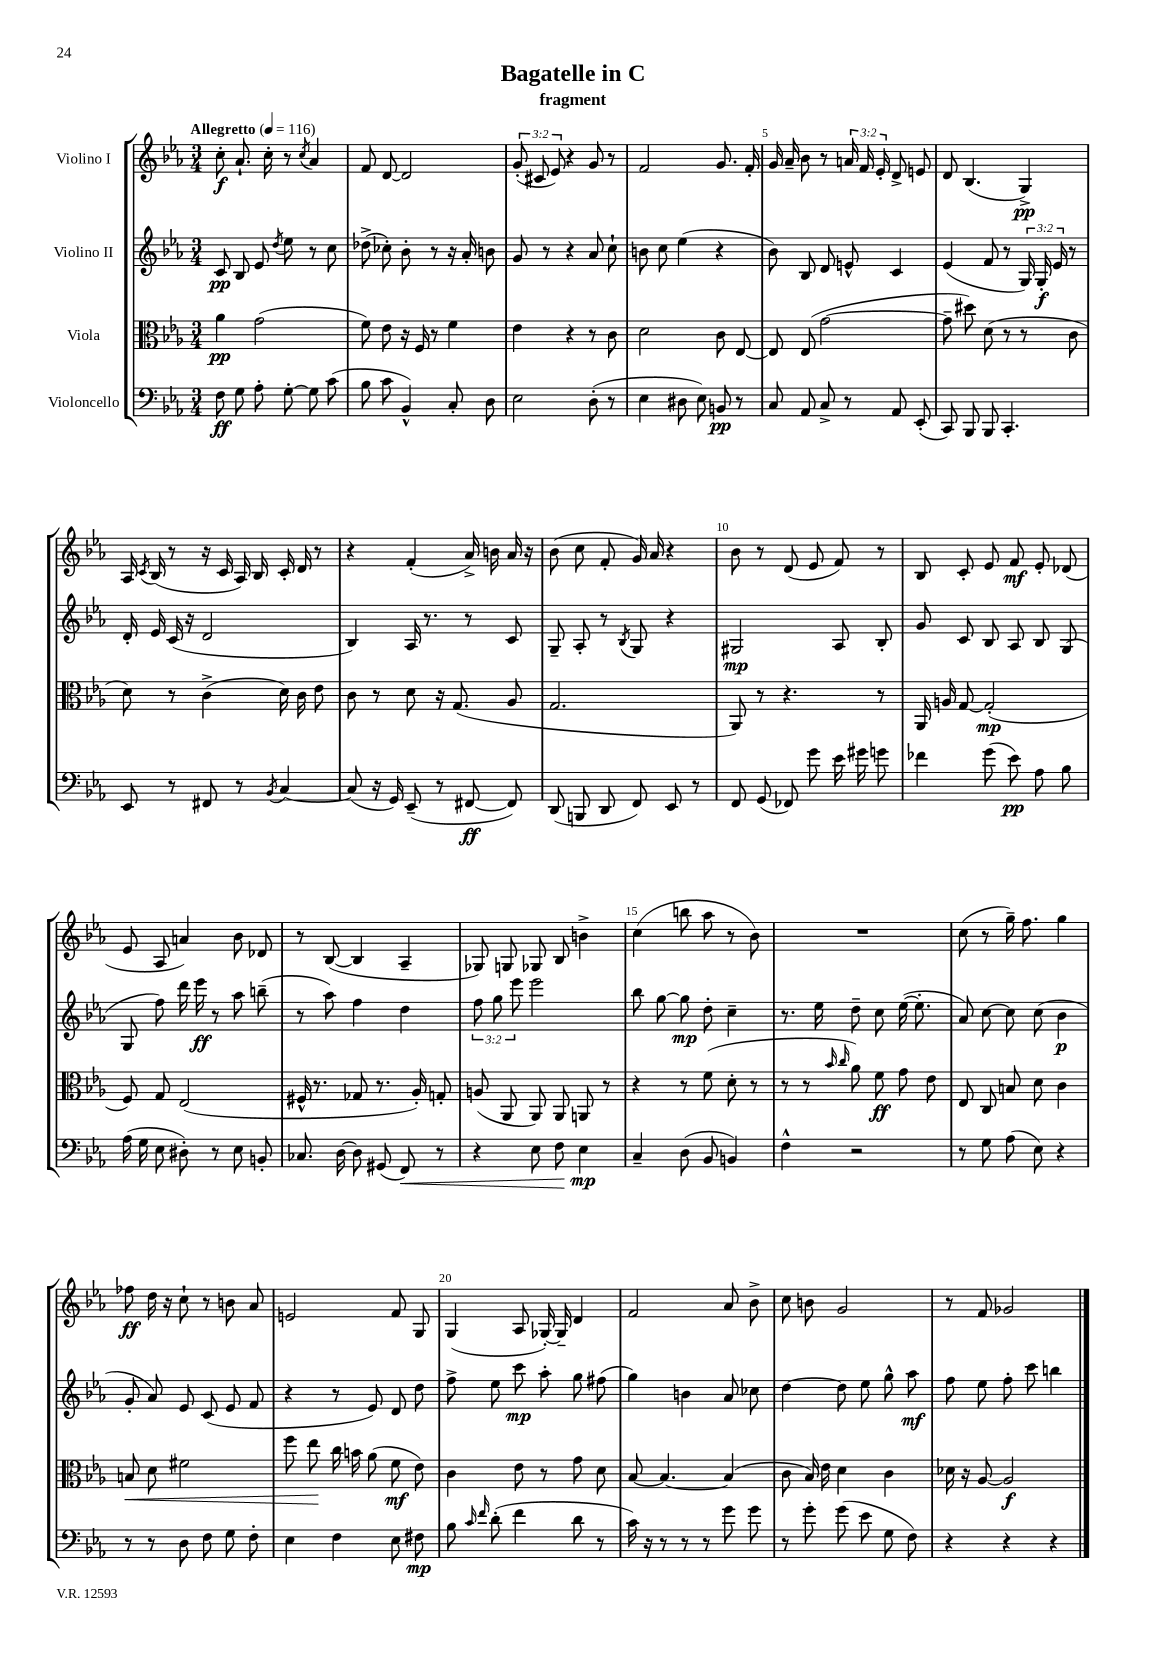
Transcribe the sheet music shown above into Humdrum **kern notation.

**kern	**kern	**kern	**kern
*staff4	*staff3	*staff2	*staff1
*clefF4	*clefC3	*clefG2	*clefG2
*k[b-e-a-]	*k[b-e-a-]	*k[b-e-a-]	*k[b-e-a-]
*M3/4	*M3/4	*M3/4	*M3/4
*MM116	*MM116	*MM116	*MM116
8F\	4a-\	8c/	8cc'\
8G\	.	8B-/	8.a-`/
8A-'\	(2g\	8e-/	.
.	.	.	16cc'\
.	.	8qdd/	.
[8G'\	.	8ee-\	8r
.	.	.	8qcc/
8G\]	.	8r	4a-/
(8c\	.	8cc\	.
=	=	=	=
8B-\	8f\)	(8dd-^\	8f/
8c\	8e-\	8cc-'\)	[8d/
4BB-^^/)	16r	8b-'\	2d/]
.	16F/	.	.
.	8r	8r	.
8C'/	4f\	16r	.
.	.	16a-'/	.
8D\	.	8b\	.
=	=	=	=
2E-\	4e-\	8g/	(12g'/
.	.	.	12c#/
.	.	8r	.
.	.	.	12e-/)
.	4r	4r	4r
(8D'\	8r	8a-/	8g/
8r	8c\	8cc`\	8r
=	=	=	=
4E-\	2d\	8b\	2f/
.	.	8cc\	.
8D#\	.	(4ee-\	.
8E-\)	.	.	.
8BB/	8c\	4r	8.g/
8r	[8E-/	.	.
.	.	.	16f'/
=	=	=	=
8C/	8E-/]	8b-\)	16g/
.	.	.	16a-~/
8AA-/	(8E-/	8B-/	8b-\
8C^/	[2g\	8d/	8r
8r	.	8e^^/	24a/
.	.	.	24f/
.	.	.	24e-'/
8AA-/	.	4c/	8d^/
(8EE-'/	.	.	8e/
=	=	=	=
8CC/)	8g~\]	(4e-/	8d/
8BBB-/	8dd#\)	.	(4.B-/
8BBB-/	(8d\	8f/	.
4.CC'/	8r	8r	.
.	8r	24G/)	4G^/)
.	.	24G'/	.
.	.	24e-/	.
.	8c\	8r	.
=	=	=	=
8EE-/	8d\)	16d'/	16A-/
.	.	.	8qc/
.	.	16e-/	(16B-/
8r	8r	(16c/	8r
.	.	16r	.
8FF#/	(4c^\	2d/	16r
.	.	.	16c/
8r	.	.	16A-/)
.	.	.	16B-/
8qBB-/	.	.	.
[4C/	16d\)	.	16c'/
.	16c\	.	16d/
.	8e-\	.	8r
=	=	=	=
(8C/]	8c\	4B-/)	4r
16r	8r	.	.
16GG/)	.	.	.
(8EE-~/	8d\	16A-/	(4f'/
.	.	8.r	.
8r	16r	.	.
.	(8.G/	.	.
[8FF#/	.	8r	16a-^/)
.	.	.	16b\
8FF#/])	8A-/	8c/	16a-/
.	.	.	16r
=	=	=	=
(8DD/	2.G/	8G~/	(8b-\
8BBB/	.	8A-'/	8cc\
8DD/	.	8r	8f'/
.	.	8qB-/	.
8FF/)	.	8G/	16g/)
.	.	.	16a-/
8EE-/	.	4r	4r
8r	.	.	.
=	=	=	=
8FF/	8AA-/)	2G#/	8b-\
(8GG/	8r	.	8r
8FF-/)	4.r	.	(8d/
8g\	.	.	8e-/
16e-\	.	8A-/	8f/)
16g#\	.	.	.
8g\	8r	8B-'/	8r
=	=	=	=
4f-\	16AA-/	8g/	8B-/
.	16A/	.	.
.	[8G/	8c/	8c'/
(8g\	(2G'/]	8B-/	8e-/
8e-\)	.	8A-/	8f/
8A-\	.	8B-/	8e-'/
8B-\	.	(8G/	(8d-/
=	=	=	=
(16A-\	8F/)	8G/	8e-/
16G\	.	.	.
8E-\	8G/	8ff\)	8A-/
8D#'\)	(2E-/	16ddd\	4a/)
.	.	16eee-\	.
8r	.	8r	.
8E-\	.	8aa-\	8b-\
8BB'/	.	(8bb~\	8d-/
=	=	=	=
8.C-/	16F#^^/	8r	8r
.	8.r	.	.
.	.	8aa-\)	([8B-/
[16D\	.	.	.
8D\]	8G-/	4ff\	4B-/]
(8GG#/	8.r	.	.
8FF/)	.	4dd\	4A-~/
.	16A-'/)	.	.
8r	8G'/	.	.
=	=	=	=
4r	(8A/	12ff\	8G-/)
.	.	12gg\	.
.	8AA-/	.	8G/
.	.	12eee-\	.
8E-\	8AA-/)	2eee-\	8G-/
8F\	8AA-/	.	8B-/
4E-\	8AA/	.	4b^\
.	8r	.	.
=	=	=	=
4C~/	4r	8bb-\	(4cc\
.	.	[8gg\	.
(8D\	8r	8gg\]	8bb\
8BB-/	(8f\	8dd'\	8aa-\
4BB/)	8d'\	4cc~\	8r
.	8r	.	8b-\)
=	=	=	=
4F^^\	8r	8.r	2.r
.	8r	.	.
.	.	16ee-\	.
.	16qqb-/	.	.
.	16qqcc/	.	.
2r	8a-\)	8dd~\	.
.	8f\	8cc\	.
.	8g\	([16ee-\	.
.	.	8.ee-'\]	.
.	8e-\	.	.
=	=	=	=
8r	8E-/	8a-/)	(8cc\
8G\	8C/	[8cc\	8r
(8A-\	8B/	8cc\]	16gg~\)
.	.	.	8.ff\
8E-\)	8d\	(8cc\	.
4r	4c\	4b-\	4gg\
=	=	=	=
8r	8B/	8g'/	8ff-\
8r	8d\	8a-/)	16dd\
.	.	.	16r
8D\	2f#\	8e-/	8cc`\
8F\	.	(8c/	8r
8G\	.	8e-/	8b\
8F'\	.	8f/	8a-/
=	=	=	=
4E-\	8ff\	4r	2e/
.	8ee-\	.	.
4F\	16cc\	8r	.
.	16b\	.	.
.	(8a-\	8e-/)	.
8E-\	8f\	8d/	8f/
8F#\	8e-\)	8dd\	8G/
=	=	=	=
8B-\	4c\	8ff^\	(4G/
16qqc/	.	.	.
16qqf/	.	.	.
(8d'\	.	8ee-\	.
4f\	8e-\	8ccc\	8A-/
.	8r	8aa-'\	[16G-'/)
.	.	.	16G-~/]
8d\	8g\	8gg\	4d/
8r	8d\	(8ff#\	.
=	=	=	=
16c\)	[8B-/	4gg\)	2f/
16r	.	.	.
8r	4.B-/_	.	.
8r	.	4b\	.
8r	.	.	.
8g\	(4B-/]	8a-/	8a-/
8g\	.	8cc-\	8b-^\
=	=	=	=
8r	8c\	[4dd\	8cc\
8g'\	16B-/)	.	8b\
.	16e-\	.	.
(8g\	4d\	8dd\]	2g/
8e-\	.	8ee-\	.
8G\	4c\	8gg^^\	.
8F\)	.	8aa-\	.
=	=	=	=
4r	16d-\	8ff\	8r
.	16r	.	.
.	[8A-/	8ee-\	8f/
4r	2A-/]	8ff'\	2g-/
.	.	8ccc\	.
4r	.	4bb\	.
==	==	==	==
*-	*-	*-	*-
